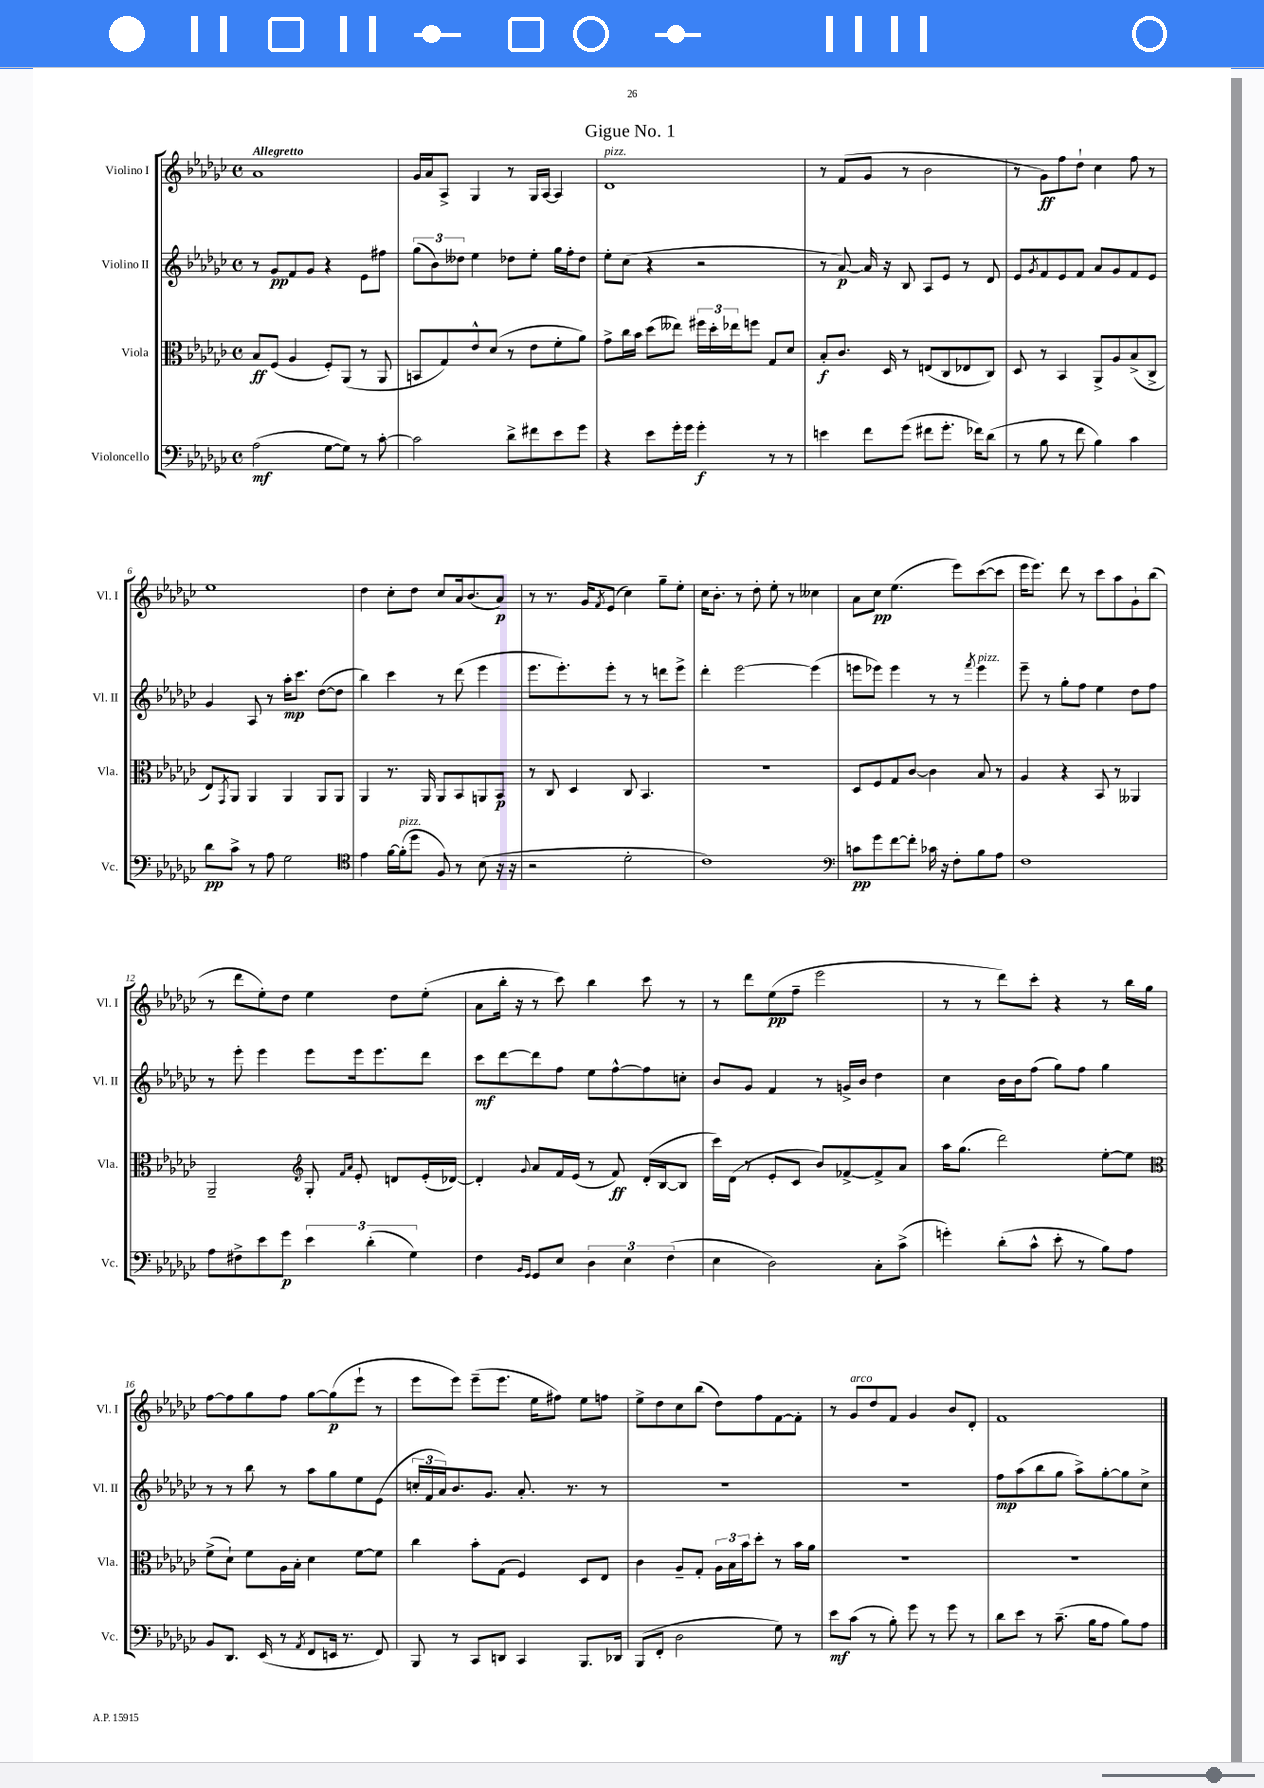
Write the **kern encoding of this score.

**kern	**kern	**kern	**kern
*staff4	*staff3	*staff2	*staff1
*clefF4	*clefC3	*clefG2	*clefG2
*k[b-e-a-d-g-c-]	*k[b-e-a-d-g-c-]	*k[b-e-a-d-g-c-]	*k[b-e-a-d-g-c-]
*M4/4	*M4/4	*M4/4	*M4/4
*met(c)	*met(c)	*met(c)	*met(c)
(2A-\	8B-/L	8r	1a-
.	(8F/J	8g-/L	.
.	4A-/	8f/	.
.	.	8g-/J	.
[8G-\L	8F'/L)	4r	.
8G-\]J)	(8AA-/J	.	.
8r	8r	8e-\L	.
[8c-'\	8AA-/	8ff#\J	.
=	=	=	=
2c-\]	8BB/L	(12gg-\L	16g-/LL
.	.	.	16a-/J
.	.	12b-\)	.
.	8G-/)	.	8A-^/J
.	.	12dd--\J	.
.	8e-^^/	4ee-\	4G-/
.	(8d-/J	.	.
8d-^\L	8r	8dd-\L	8r
8f#\	8e-\L	8ee-'\J	16G-/LL
.	.	.	[16A-/JJ
8e-\	8f'\	16gg-\LL	4A-/]
.	.	16ff'\J	.
8g-\J	8a-\J)	8dd-\J	.
=	=	=	=
4r	8g-^\L	8ee-'\L	1d-
.	16cc-\L	(8cc-\J	.
.	16b-\JJ	.	.
8e-\L	(8dd-\L	4r	.
16g-'\L	8ee--\J)	.	.
16g-\JJ	.	.	.
4g-'\	24ff#\LL	2r	.
.	24dd-'\	.	.
.	24ee-\J	.	.
.	8ff\J	.	.
8r	8G-/L	.	.
8r	8d-/J	.	.
=	=	=	=
4e\	8B-'/L	8r	8r
.	8.c-/J	[8a-/)	(8f/L
8f\L	.	16a-/]	8g-/J
.	16D-/	16r	.
(8g-\J	8r	8B-/	8r
8f#\L	(8E/L	8A-/L	2b-\
8.g-'\J	8C-/	8e-/J	.
.	8E-/	8r	.
16f-\LK)	.	.	.
(8d-\J	8C-/J)	8d-/	.
=	=	=	=
8r	8D-/	8e-/L	8r
.	.	8qg-/	.
8B-\	8r	8f/	8g-\L)
8r	4BB-/	8e-/	8ff\
8f\	.	8f/J	8dd-`\J
4B-\)	8AA-^/L	8a-/L	4cc-\
.	8A-/	8g-/	.
4c-\	(8B-^/	8f/	8ff\
.	8C-^/J	8e-/J	8r
=	=	=	=
8d-\L	8E-/L)	4g-/	1ee-
.	8qGG-/	.	.
8c-^\J	8AA-/J	.	.
8r	4AA-/	8A-/	.
8A-\	.	8r	.
2G-\	4AA-/	16aa-'\LK	.
.	.	8.ccc-\J	.
.	8AA-/L	([8dd-\L	.
.	8AA-/J	8dd-\]J	.
=	=	=	=
*clefC4	*	*	*
4e-\	4AA-/	4bb-\)	4dd-\
[16f\LL	8.r	4ccc-\	8cc-'\L
(16f'\]J	.	.	.
8dd-\J	.	.	8dd-\J
.	16AA-/	.	.
8F/)	8AA-/L	8r	8cc-/L
8r	8BB-/	(8ddd-\	16a-/k
.	.	.	(8.b-/
(8B-\	8AA/	4eee-\	.
16r	8BB-/J	.	8a-/J)
16r	.	.	.
=	=	=	=
2r	8r	8.eee-\L	8r
.	8C-/	.	8.r
.	.	8.eee-'\)	.
.	4D-/	.	.
.	.	.	16g-/LK
.	.	.	8qf/
.	.	8eee-'\J	(8e-/J
2d-'\	8C-/	8r	4cc-\)
.	4.BB-/	8r	.
.	.	8ddd\L	8gg-~\L
.	.	8eee-^\J	8ee-'\J
=	=	=	=
1c-)	1r	4ddd-'\	16cc-\LK
.	.	.	8.b-'\J
.	.	[2eee-\	8r
.	.	.	8dd-'\
.	.	.	8ee-'\
.	.	.	8r
.	.	(4eee-\]	4cc--\
=	=	=	=
*clefF4	*	*	*
8c\L	8D-/L	8eee\L	8a-\L
8g-\	8F/	8eee-\J)	8cc-\J
[8f\	8G-/	4eee-\	(4.ee-\
8f'\]J	[8c-/J	.	.
16c-\	4c-\]	8r	.
16r	.	.	.
8F'\L	.	8r	8eee-\L)
.	.	8qfff/	.
8B-\	8B-/	4eee-\	([8ccc-\
8A-\J	8r	.	8ccc-\]J
=	=	=	=
1F	4A-/	8eee-~\	16eee-\LK
.	.	.	8.eee-\J)
.	.	8r	.
.	4r	8gg-'\L	8ddd-\
.	.	8ff\J	8r
.	8BB-/	4ee-\	8ccc-\L
.	8r	.	8aa-\
.	4AA--/	8dd-\L	8g-`\
.	.	8ff\J	(8bb-\J
=	=	=	=
8A-\L	2AA-~/	8r	8r
8F#^\	.	8eee-'\	8ddd-\L
8e-\	.	4eee-\	8ee-'\)
8g-\J	.	.	8dd-\J
*	*clefG2	*	*
6e-\	8G-'/	8eee-\L	4ee-\
.	16qqf/LL	.	.
.	16qqa-/JJ	.	.
.	8e-'/	16eee-\k	.
(6d-'\	.	.	.
.	.	8.eee-\	.
.	8d/L	.	8dd-\L
6G-\)	.	.	.
.	(16e-'/L	8ddd-\J	(8ee-'\J
.	[16d-/JJ)	.	.
=	=	=	=
4F\	4d-'/]	8ccc-\L	8a-\L
.	.	[8ddd-\	16bb-'\Jk
.	.	.	16r
16qqBB-/LL	.	.	.
16qqGG-/JJ	8qqg-/	.	.
8GG-/L	8a-/L	8ddd-\]	8r
8E-/J	16f/L	8ff\J	8ccc-\)
.	(16e-/JJ	.	.
6D-\	8r	8ee-\L	4bb-\
.	8f/)	[8ff^^\	.
6E-\	.	.	.
.	(16d-'/LL	8ff\]	8ccc-\
.	[16B-/J	.	.
(6F\	.	.	.
.	8B-/]J	8cc'\J	8r
=	=	=	=
4E-\	16ccc-\LL)	8b-/L	8r
.	(16d-\JJ	.	.
.	8r	8g-/J	8ddd-\L
2D-\)	8e-'/L	4f/	(8ee-\
.	8c-/J	.	8ff~\J
.	8b-/L)	8r	2eee-\
.	[8f-^/	16g^/LL	.
.	.	16b-/JJ	.
8C-'\L	8f-^/]	4dd-\	.
(8c-^\J	8a-/J	.	.
=	=	=	=
4g'\)	16aa-\LK	4cc-\	8r
.	(8.gg-\J	.	.
.	.	.	8r
(8d-'\L	2ddd-\)	16b-\LL	8ddd-\L)
.	.	16b-\J	.
8c-^^\J	.	(8ff\J	8ccc-'\J
8e-'\	.	8gg-\L)	4r
8r	.	8ff\J	.
8B-\L)	[8ee-'\L	4gg-\	8r
8A-\J	8ee-\]J	.	16bb-\LL
.	.	.	16gg-\JJ
=	=	=	=
*	*clefC3	*	*
8BB-/L	(8f^\L	8r	[8ff\L
8.DD-/J	8d-`\J)	8r	8ff\]
.	8f\L	8bb-\	8gg-\
(16EE-/	.	.	.
8r	16A-\L	8r	8ff\J
.	16B-'\JJ	.	.
8qAA-/	.	.	.
8FF/L	4d-\	8aa-\L	[8gg-\L
16EE/Jk	.	8gg-\	(8gg-\]
8.r	.	.	.
.	[8f\L	8ee-\	8eee-`\J
8FF/)	8f\]J	(8e-\J	8r
=	=	=	=
8BBB-/	4cc-\	24cc'/LL	8eee-\L
.	.	24f/	.
.	.	24a-/J)	.
8r	.	8.b-/	8eee-\J)
8CC-/L	8b-'\L	.	(8eee-~\L
.	.	8.g-/J	.
8DD/J	(8G-\J	.	8.eee-\J
4CC-/	4F/)	8.a-'/	.
.	.	.	16ee-\LK
.	.	.	8ff#\J)
.	.	8.r	.
8.BBB-/L	8D-/L	.	8ee-\L
.	8E-/J	8r	8ff\J
16DD-/Jk	.	.	.
=	=	=	=
(8BBB-/L	4c-\	1r	8ee-^\L
8FF'/J	.	.	8dd-\
2D-\	8A-~/L	.	8cc-\
.	8G-'/J	.	(8bb-\J
.	24A-\LL	.	8dd-\L)
.	24B-\	.	.
.	24b-\J	.	.
.	8dd-'\J	.	8ff\
8G-\)	8r	.	[8f\
8r	16b-\LL	.	8f'\]J
.	16a-\JJ	.	.
=	=	=	=
8e-\L	1r	1r	8r
(8c-\J	.	.	8g-/L
8r	.	.	8dd-/
8B-'\)	.	.	8f/J
8g-\	.	.	4g-/
8r	.	.	.
8g-\	.	.	8b-/L
8r	.	.	8d-'/J
=	=	=	=
8d-\L	1r	8ff\L	1f
8e-\J	.	(8aa-\	.
8r	.	8bb-\	.
(8.c-~\	.	8gg-\J	.
.	.	8aa-^\L)	.
16B-\LK	.	.	.
8A-\J	.	[8gg-'\	.
8B-\L)	.	8gg-\]	.
8A-\J	.	8cc-^\J	.
==	==	==	==
*-	*-	*-	*-
